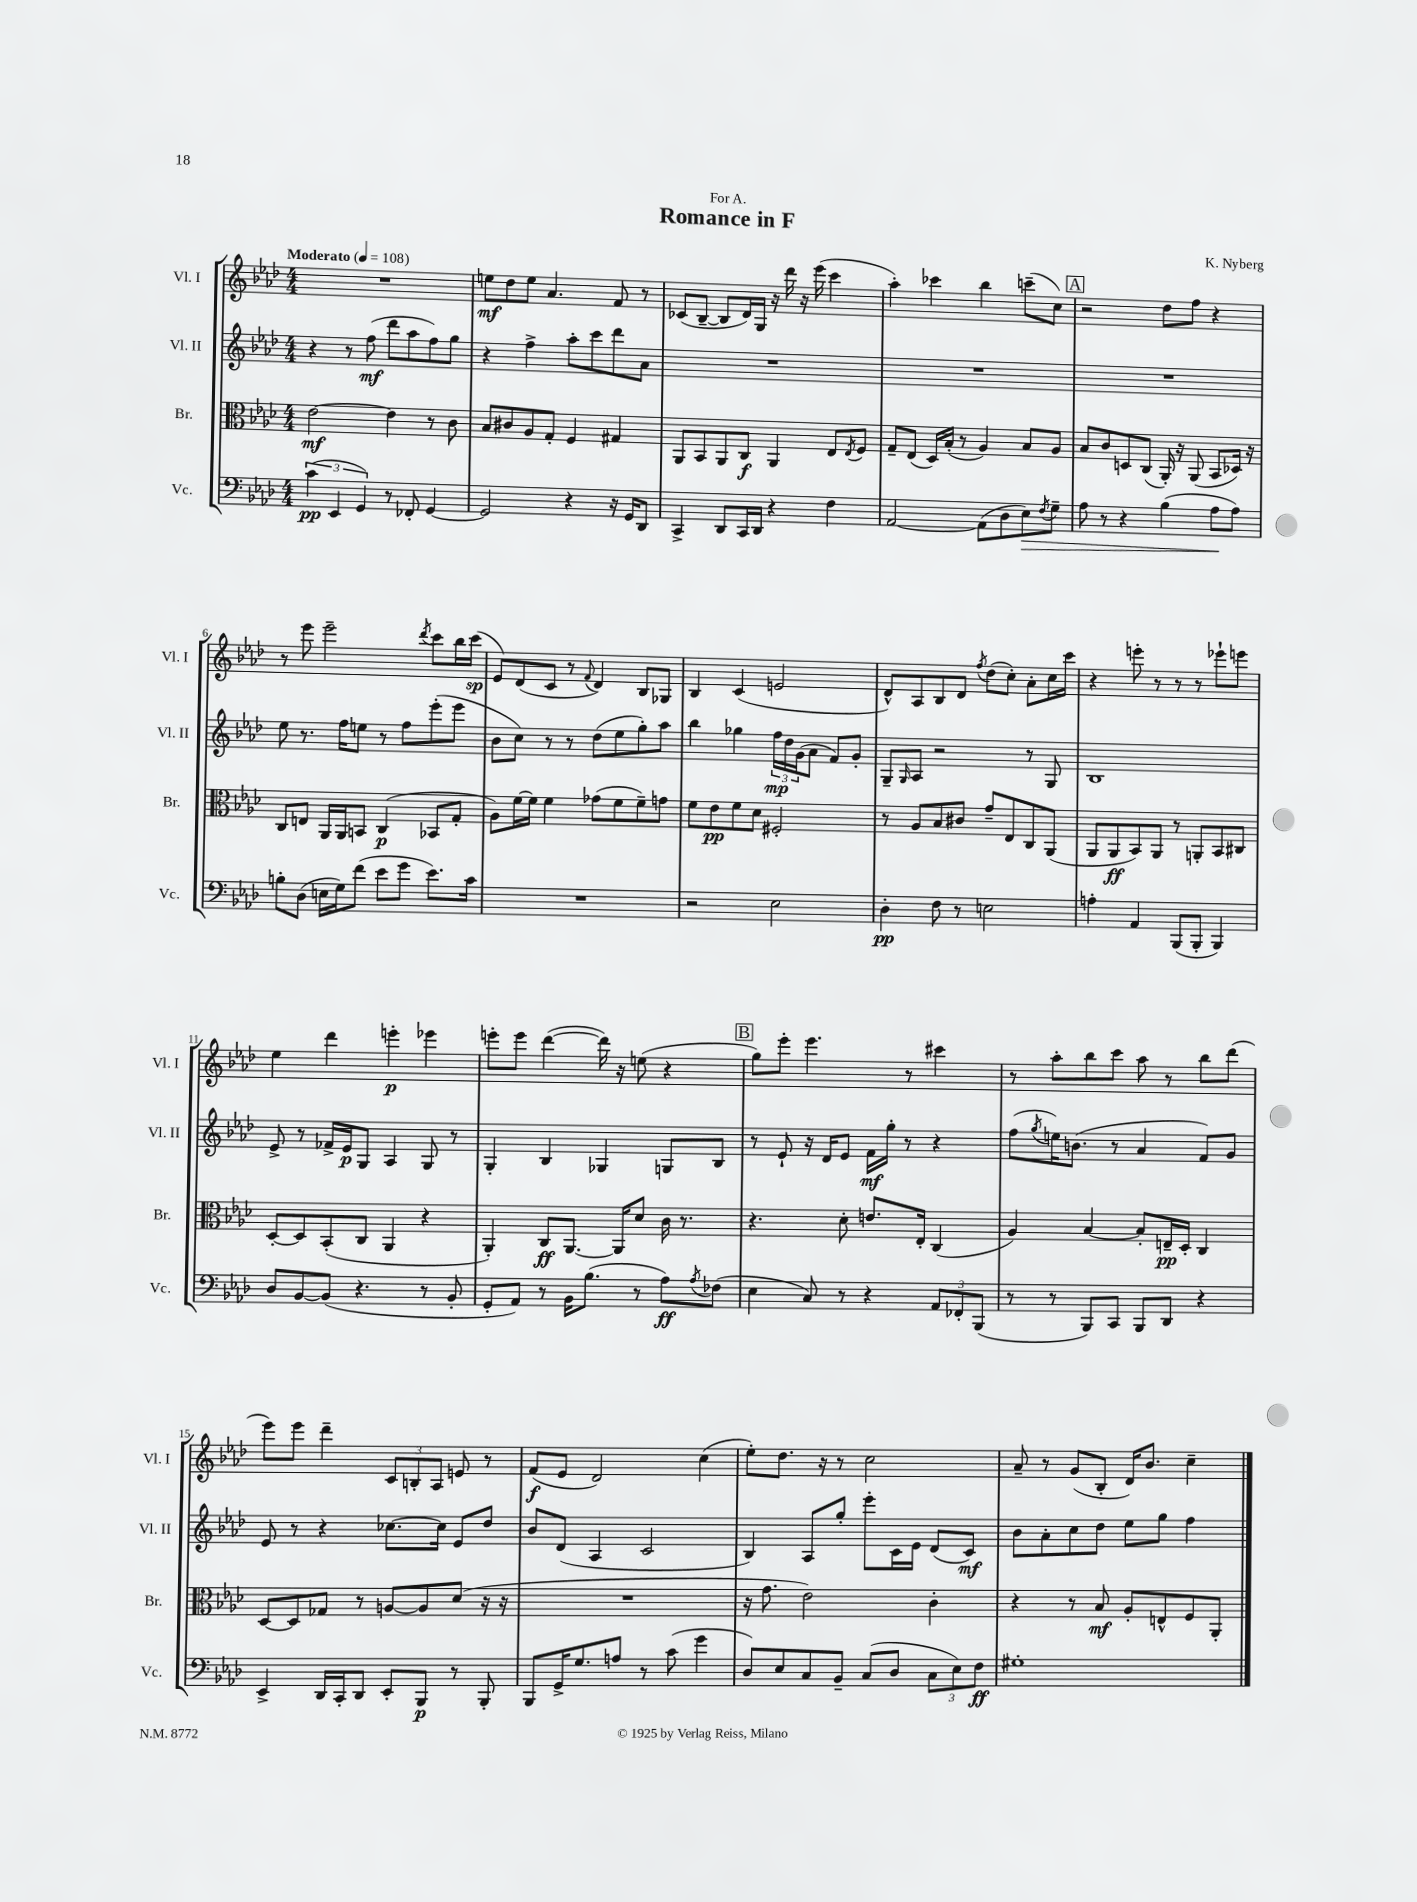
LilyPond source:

\header { title = "Romance in F" composer = "K. Nyberg" dedication = "For A." }
<<
\new StaffGroup <<
\new Staff = "s0" \with { instrumentName = "Vl. I" shortInstrumentName = "Vl. I" } {
    \clef treble \key aes \major \numericTimeSignature \time 4/4 \tempo "Moderato" 4 = 108
    R1 |
    e''8\mf des''8 e''8 aes'4. f'8 r8 |
    ces'8( bes8~-- bes8 des'16) g16 r16 des'''16 r16 ees'''16( c'''4 |
    aes''4-.) ces'''4 bes''4 c'''8--( c''8) |
    \mark \markup { \box "A" } r2 des''8 f''8 r4 |
    r8 ees'''8 ees'''2-- \acciaccatura { des'''8 } c'''8 bes''16 c'''16\sp( |
    ees'8) des'8( c'8 r8 \appoggiatura { f'8 } des'4) bes8 ges8 |
    bes4 c'4( e'2 |
    des'8-^) aes8 bes8 des'8 \acciaccatura { f''8 } des''8( c''8-.) aes'8-. c''16 c'''16 |
    r4 e'''8-. r8 r8 r8 ees'''8-! e'''8 |
    ees''4 des'''4 e'''4-.\p ees'''4 |
    e'''8-. e'''8 des'''4~( des'''16) r16 e''8( r4 |
    \mark \markup { \box "B" } g''8) ees'''8-. ees'''4. r8 cis'''4 |
    r8 aes''8-. bes''8 c'''8 aes''8 r8 bes''8 des'''8( |
    ees'''8) ees'''8 des'''4-- \tuplet 3/2 { c'8 b8-. aes8 } e'8 r8 |
    f'8\f( ees'8 des'2) c''4( |
    ees''8-.) des''8. r16 r8 c''2 |
    aes'8-- r8 g'8( bes8-. des'16) bes'8. c''4-- \bar "|." |
}
\new Staff = "s1" \with { instrumentName = "Vl. II" shortInstrumentName = "Vl. II" } {
    \clef treble \key aes \major \numericTimeSignature \time 4/4
    r4 r8 f''8\mf( des'''8 aes''8 f''8) g''8 |
    r4 f''4-> aes''8-. c'''8 des'''8 aes'8 |
    R1 |
    R1 |
    \mark \markup { \box "A" } R1 |
    ees''8 r8. f''16 e''8 r8 f''8 ees'''8-.( ees'''8 |
    bes'8 c''8) r8 r8 des''8( ees''8 g''8-.) aes''8 |
    bes''4 ges''4 \tuplet 3/2 { f''16\mp des''16 g'16( } aes'8 f'8) g'8-. |
    g8-- \grace { g16 } aes8 r2 r8 g8 |
    bes1 |
    ees'8-> r8 fes'16-> ees'16\p g8 aes4 g8 r8 |
    g4-. bes4 ges4 g8 bes8 |
    \mark \markup { \box "B" } r8 ees'8-! r16 des'16 ees'8 f'16\mf g''16-. r8 r4 |
    f''8( \acciaccatura { g''8 } e''16) b'8.( r8 aes'4 f'8) g'8 |
    ees'8 r8 r4 ces''8.~ ces''16 ees'8 des''8 |
    bes'8 des'8( aes4 c'2 |
    bes4) aes8 g''8-. ees'''8-. c'16 ees'16 des'8( c'8\mf) |
    bes'8 aes'8-. c''8 des''8 ees''8 g''8 f''4 \bar "|." |
}
\new Staff = "s2" \with { instrumentName = "Br." shortInstrumentName = "Br." } {
    \clef alto \key aes \major \numericTimeSignature \time 4/4
    ees'2~\mf ees'4 r8 c'8 |
    bes8 cis'8 aes8 g8-. f4 gis4 |
    aes,8 bes,8 aes,8 c8\f aes,4 ees8 \acciaccatura { ees8 } f8 |
    g8-- ees8( des16) bes16-.( r8 aes4) bes8 aes8 |
    \mark \markup { \box "A" } bes8 c'8 d8 c8( aes,16-.) r16 aes,8( bes,8 des16) r16 |
    c8 e8 aes,16 aes,16 b,8 c4\p( bes,8 g8-. |
    aes8) f'16~ f'16 f'4 ges'8( f'8 f'8--) g'8 |
    f'8 ees'8\pp f'8 des'8 fis2-. |
    r8 aes8 bes8 cis'8 g'8-- ees8 c8 aes,8( |
    aes,8 aes,8\ff bes,8) aes,8 r8 a,8-. bes,8 cis8 |
    des8~-. des8 bes,8-.( c8 aes,4 r4 |
    aes,4-.) c8\ff aes,8.~ aes,16 des'8 c'16 r8. |
    \mark \markup { \box "B" } r4. des'8-. e'8. ees16-. c4( |
    aes4) bes4~ bes8-. e16--\pp des16-. c4 |
    des8~ des8 ges8 r8 a8~ a8 des'8( r16 r16 |
    R1 |
    r16 g'8. ees'2) c'4-. |
    r4 r8 bes8\mf aes8-. e8-^ f8 aes,8-. \bar "|." |
}
\new Staff = "s3" \with { instrumentName = "Vc." shortInstrumentName = "Vc." } {
    \clef bass \key aes \major \numericTimeSignature \time 4/4
    \tuplet 3/2 { c'4\pp( ees,4 g,4) } r8 fes,8-. g,4~ |
    g,2 r4 r16 g,16 des,8 |
    c,4-> des,8 c,16 des,16 r4 f4 |
    aes,2~ aes,8( des8 ees8\>) \acciaccatura { f8 } g8-- |
    \mark \markup { \box "A" } aes8 r8 r4 bes4( aes8\! aes8) |
    b8-. des8( e16 g16) f'8( ees'8 g'8 ees'8.) c'16 |
    R1 |
    r2 ees2 |
    des4-.\pp f8 r8 e2 |
    a4-. aes,4 bes,,8( bes,,8-. bes,,4) |
    des8 bes,8~ bes,8( r4. r8 bes,8-. |
    g,8-. aes,8) r8 bes,16 bes8.( r8 aes8\ff) \acciaccatura { aes8 } fes8( |
    \mark \markup { \box "B" } ees4 c8) r8 r4 \tuplet 3/2 { aes,8 fes,8-. bes,,8( } |
    r8 r8 bes,,8) c,8 bes,,8 des,8 r4 |
    ees,4-> des,16 c,16-. des,8 ees,8-. bes,,8\p r8 bes,,8-. |
    bes,,8 g,16-> g8. a8 r8 c'8( g'4 |
    des8) ees8 c8 bes,8-- c8( des8 \tuplet 3/2 { c8 ees8) f8\ff } |
    gis1-. \bar "|." |
}
>>
>>
